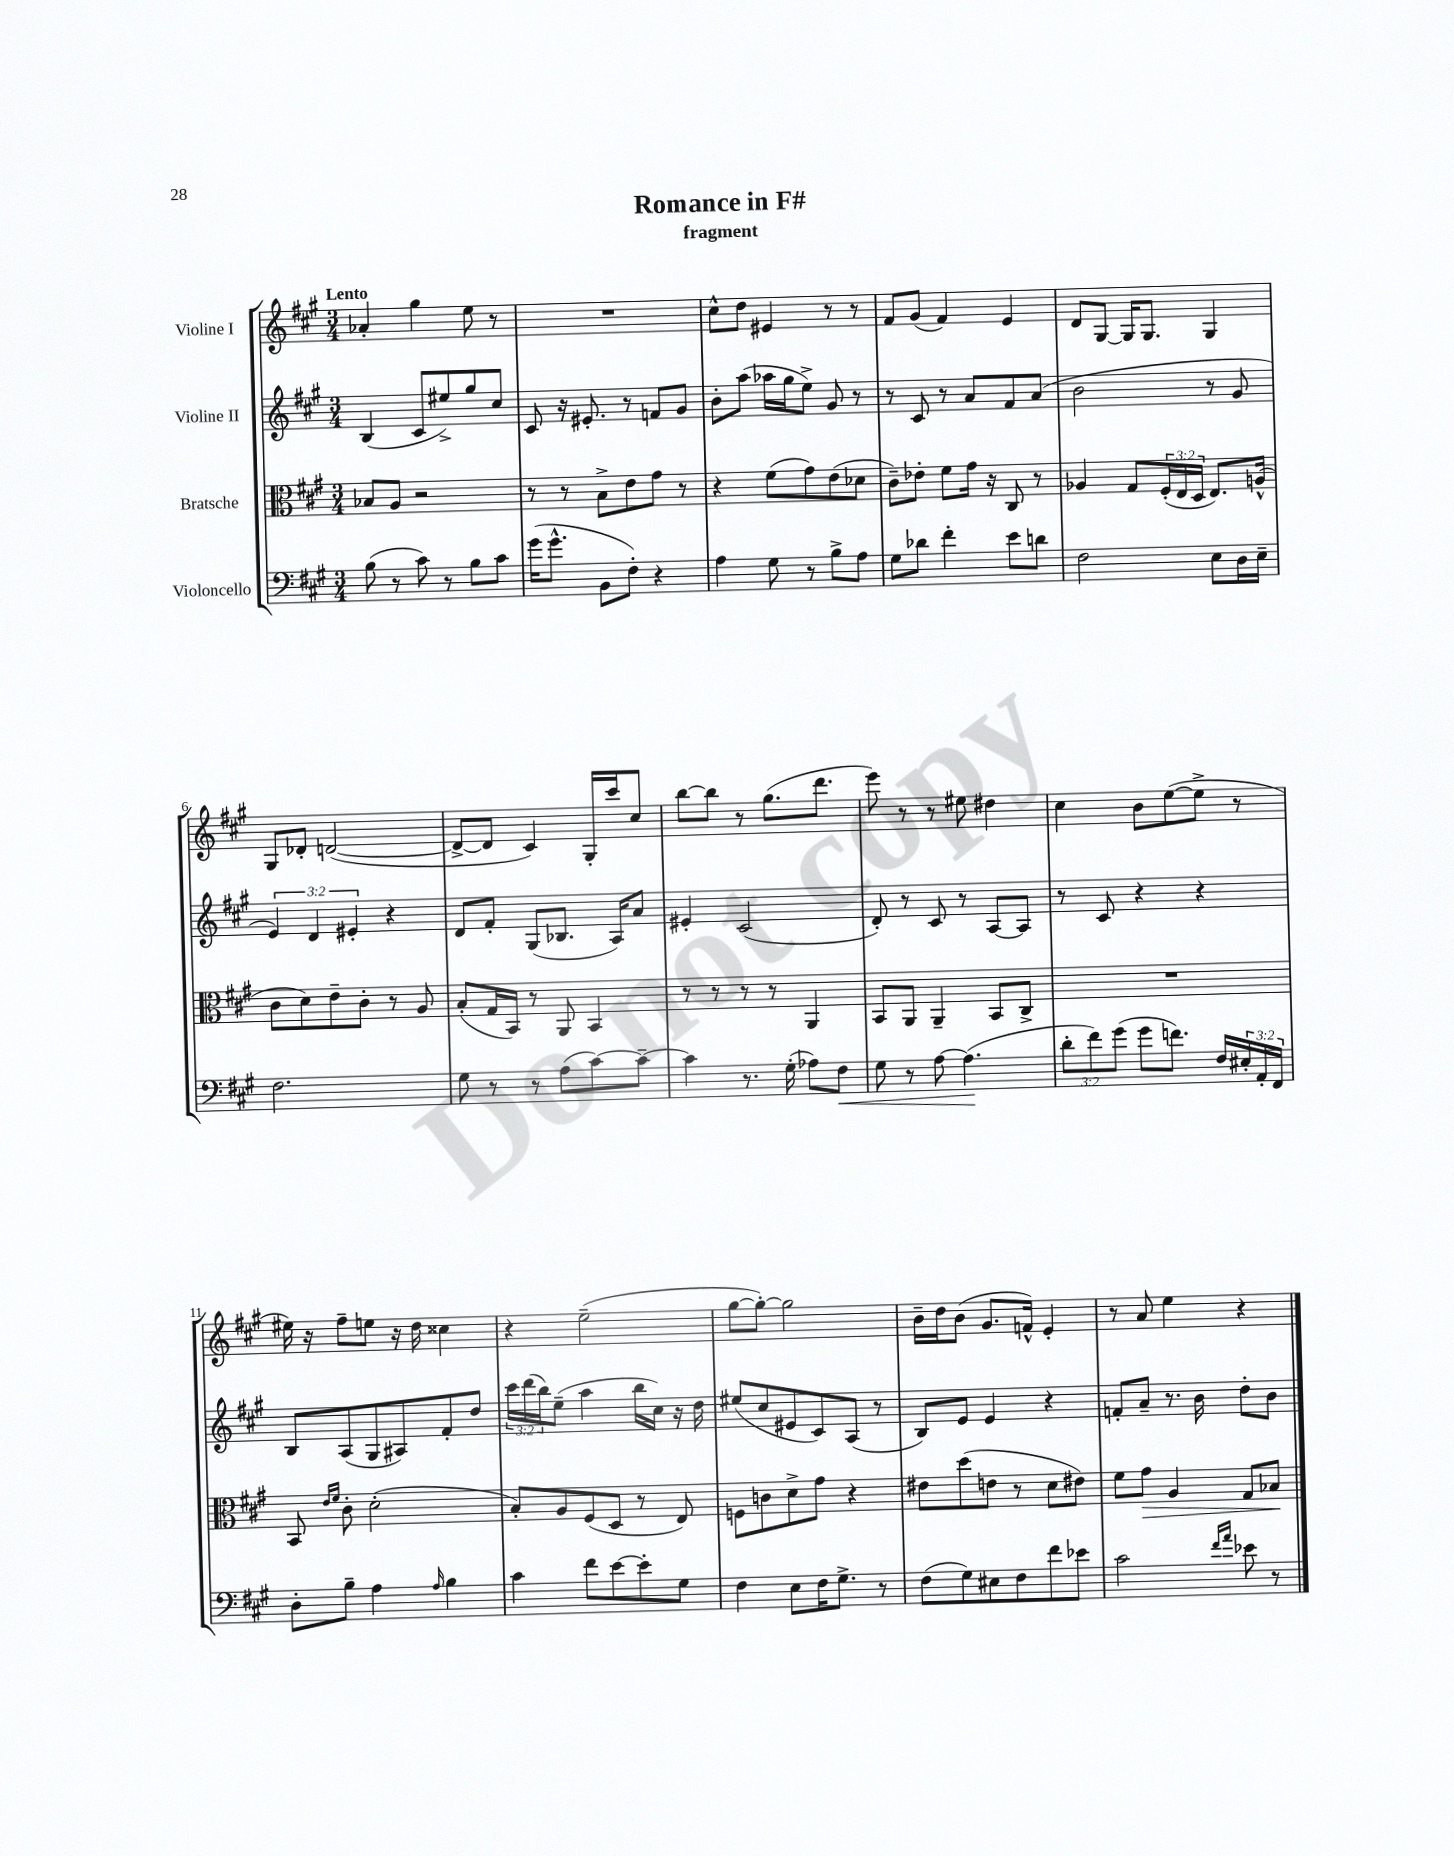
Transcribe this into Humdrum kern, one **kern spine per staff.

**kern	**kern	**kern	**kern
*staff4	*staff3	*staff2	*staff1
*clefF4	*clefC3	*clefG2	*clefG2
*k[f#c#g#]	*k[f#c#g#]	*k[f#c#g#]	*k[f#c#g#]
*M3/4	*M3/4	*M3/4	*M3/4
(8B\	8B-/L	(4B/	4a-'/
8r	8A/J	.	.
8c#\)	2r	8c#/L	4gg#\
8r	.	8ee#^/)	.
8B\L	.	8gg#/	8ee\
8c#\J	.	8cc#/J	8r
=	=	=	=
(16g#\LK	8r	8c#/	2.r
8.g#^^\J	.	.	.
.	8r	16r	.
.	.	8.e#'/	.
8BB\L	8B^\L	.	.
8F#'\J)	8e\	8r	.
4r	8g#\J	8f/L	.
.	8r	8g#/J	.
=	=	=	=
4A\	4r	8b'\L	8cc#^^\L
.	.	(8aa\J	8dd\J
8G#\	(8f#\L	16aa-\LL	4e#/
.	.	16gg#\J	.
8r	8g#\)	8ee^\J)	.
8B^\L	(8e\	8g#/	8r
8A\J	8d-\J	8r	8r
=	=	=	=
8G#\L	8c#~\L)	8r	8f#/L
8d-\J	8e-'\J	8c#/	(8g#/J
4f#'\	8f#\L	8r	4f#/)
.	16g#\Jk	8a/L	.
.	16r	.	.
8e\L	8C#/	8f#/	4e/
8d\J	8r	(8a/J	.
=	=	=	=
2F#\	4A-/	2b\	8d/L
.	.	.	[8G#/J
.	8G#/L	.	16G#/]LK
.	.	.	8.G#/J
.	(24F#'/L	.	.
.	24E/	.	.
.	24D/JJ	.	.
8E\L	8.E/L)	8r	4G#/
16D\L	.	8g#/	.
16E~\JJ	(16A^^/Jk	.	.
=	=	=	=
2.F#\	8c#\L	6e/)	8G#/L
.	8d\)	.	8d-'/J
.	.	6d/	.
.	8e~\	.	([2d/
.	.	6e#'/	.
.	8c#'\J	.	.
.	8r	4r	.
.	8A/	.	.
=	=	=	=
8G#\	(8B'/L	8d/L	8d^/_L
8r	16G#/L	8f#'/J	8d/]J
.	16BB/JJ)	.	.
8r	8r	(8G#/L	4c#/)
(8A\L	8AA/	8.B-/J	.
[8c#\)	4BB/	.	16G#'/LL
.	.	16A/LK)	16ccc#/J
8c#~\_J	.	8a/J	8cc#/J
=	=	=	=
4c#\]	8r	4e#'/	[8bb\L
.	8r	.	8bb\]J
8.r	8r	(2c#/	8r
.	8r	.	(8.gg#\L
(16G#'\	.	.	.
8A-\L)	4AA/	.	.
.	.	.	8.ddd\J
8F#\J	.	.	.
=	=	=	=
8G#\	8BB/L	8d'/)	8eee\)
8r	8AA/J	8r	8r
[8A\	4AA~/	8c#/	8r
(4.A\]	.	8r	8ee#\
.	8BB/L	[8A/L	4dd#\
.	8C#^/J	8A/]J	.
=	=	=	=
12d'\L	2.r	8r	4cc#\
12f#\)	.	.	.
.	.	8c#/	.
(12g#\J	.	.	.
8g#\L	.	4r	8b\L
8.f\J)	.	.	([8ee\
.	.	4r	8ee^\]J
16F#/LL	.	.	.
24E#'/	.	.	8r
24AA'/	.	.	.
24FF#/JJ	.	.	.
=	=	=	=
8D'\L	8BB/	8B/L	16ee#\)
.	.	.	16r
.	16qqe/LL	.	.
.	16qqf#/JJ	.	.
8B~\J	8c#'\	(8A/	8ff#~\L
4A\	(2d'\	8G#/	8ee\J
.	.	8A#/)	16r
.	.	.	16dd\
16qqA/	.	.	.
4B\	.	8f#'/	4cc##\
.	.	8dd/J	.
=	=	=	=
4c#\	8B'/L)	24ccc#\LL	4r
.	.	(24ddd\	.
.	.	24bb\J)	.
.	8A/	(8ee~\J	.
8f#\L	(8F#/	4aa\	(2ee~\
[8e\	8D/J	.	.
8e'\]	8r	16bb\LL	.
.	.	16cc#\JJ)	.
8G#\J	8E/)	16r	.
.	.	16dd\	.
=	=	=	=
4F#\	8F\L	(8ee#/L	[8gg#\L
.	8c\	8cc#/	8gg#'\_J)
8E\L	8d^\	8e#/	2gg#\]
16F#\K	8g#\J	8c#/)	.
8.G#^\J	.	.	.
.	4r	(8A/J	.
8r	.	8r	.
=	=	=	=
(8F#\L	8e#\L	8B/L)	16b~\LL
.	.	.	16dd\J
8G#\)	(8dd\	8e/J	(8b\J
8E#\	8e\J	4e/	8.g#/L
8F#\	8r	.	.
.	.	.	16f^^/Jk)
8f#\	8d\L	4r	4e'/
8e-\J	8e#\J)	.	.
=	=	=	=
2c#\	8f#\L	8f'/L	8r
.	8g#\J	8a~/J	8a/
.	4A/	8.r	4ee\
.	.	16b\	.
16qqf#/LL	.	.	.
16qqa/JJ	.	.	.
8e-\	8G#/L	8dd'\L	4r
8r	8B-/J	8b\J	.
==	==	==	==
*-	*-	*-	*-
